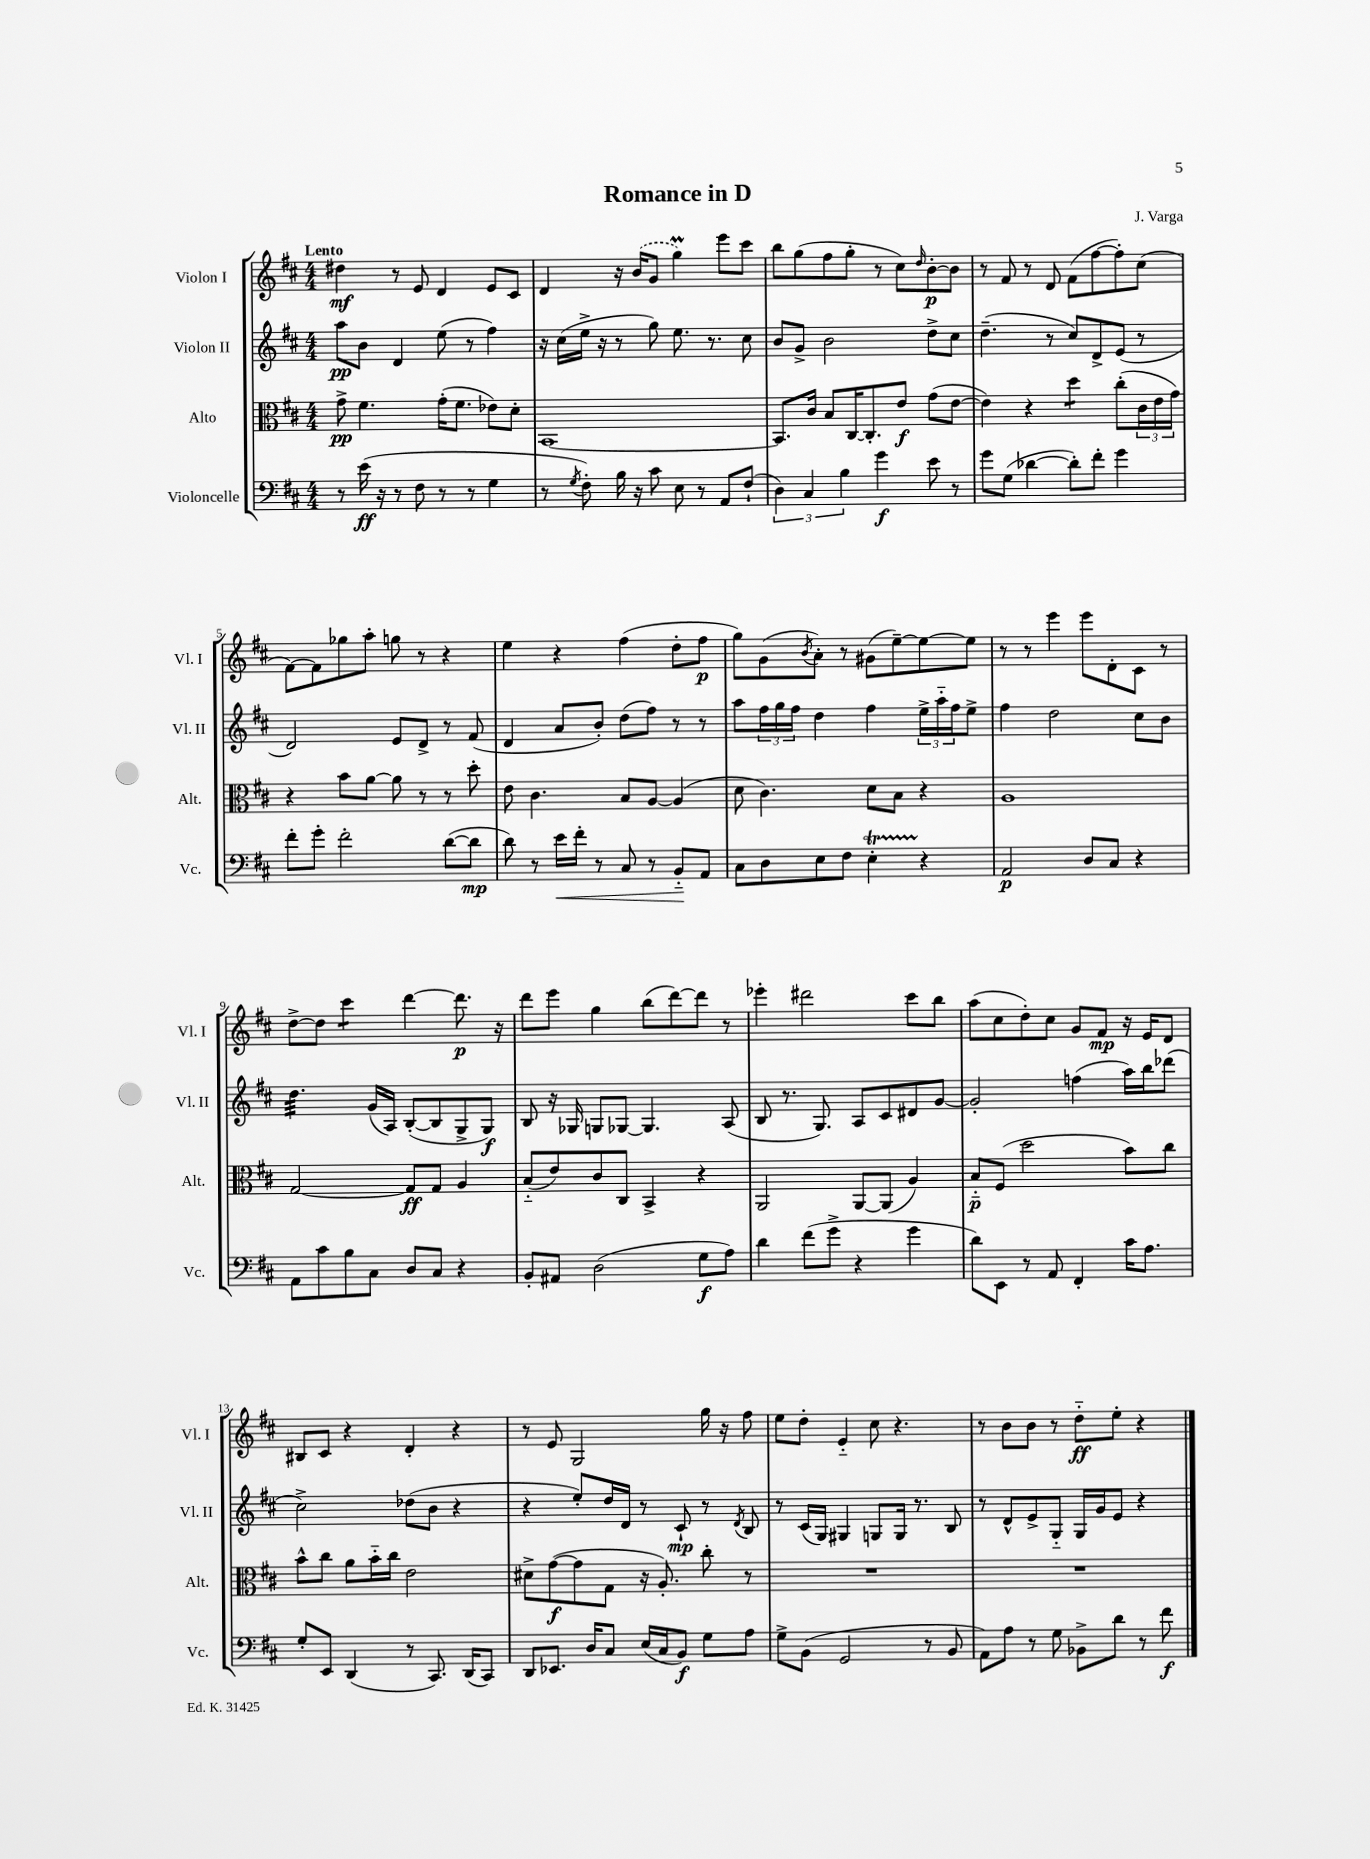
\header { title = "Romance in D" composer = "J. Varga" }
<<
\new StaffGroup <<
\new Staff = "s0" \with { instrumentName = "Violon I" shortInstrumentName = "Vl. I" } {
    \clef treble \key d \major \numericTimeSignature \time 4/4 \tempo "Lento"
    dis''4\mf r8 e'8 d'4 e'8 cis'8 |
    d'4 r16 \once \slurDashed b'16( g'8 g''4\prall) e'''8 cis'''8 |
    b''8 g''8( fis''8 g''8-. r8 cis''8) \grace { d''16 } b'8~-.\p b'8 |
    r8 fis'8 r8 d'8 fis'8( fis''8~ fis''8-.) cis''8( |
    fis'8~) fis'8 ges''8 a''8-. g''8 r8 r4 |
    e''4 r4 fis''4( d''8-. fis''8\p |
    g''8) g'8( \acciaccatura { b'8 } a'8-.) r8 gis'8( e''8~--) e''8~ e''8 |
    r8 r8 e'''4 e'''8 d'8-. cis'8 r8 |
    d''8~-> d''8 cis'''4:8 d'''4~ d'''8.\p r16 |
    d'''8 e'''8 g''4 b''8( d'''8~) d'''8 r8 |
    ees'''4-. dis'''2 cis'''8 b''8 |
    a''8( cis''8 d''8-.) cis''8 g'8 fis'8\mp r16 e'16 d'8 |
    bis8 cis'8 r4 d'4-. r4 |
    r8 e'8 g2 g''16 r16 fis''8 |
    e''8 d''8-. e'4-_ cis''8 r4. |
    r8 b'8 b'8 r8 d''8-_\ff e''8-. r4 \bar "|." |
}
\new Staff = "s1" \with { instrumentName = "Violon II" shortInstrumentName = "Vl. II" } {
    \clef treble \key d \major \numericTimeSignature \time 4/4
    a''8\pp b'8 d'4 e''8( r8 fis''4) |
    r16 cis''16( e''16-> r16 r8 g''8) e''8. r8. cis''8 |
    b'8 g'8-> b'2 d''8-> cis''8 |
    d''4.--( r8 cis''8) d'8-> e'8( r8 |
    d'2) e'8 d'8-> r8 fis'8( |
    d'4 a'8 b'8-.) d''8( fis''8) r8 r8 |
    a''8 \tuplet 3/2 { fis''16 g''16 fis''16 } d''4 fis''4 \tuplet 3/2 { e''16-> a''16-_ fis''16 } e''8-> |
    fis''4 d''2 cis''8 b'8 |
    d''4.:32 g'16( a16) b8~-.( b8 g8-> g8\f) |
    b8 r16 ges16 g8 ges8~ ges4. a8( |
    b8 r8. g8.) a8 cis'8 dis'8 g'8~ |
    g'2-. f''4( a''16) b''16 des'''8( |
    cis''2->) des''8( b'8 r4 |
    r4 e''8-.) d''16 d'16 r8 cis'8-!\mp r8 \acciaccatura { d'8 } b8 |
    r8 cis'16( g16) gis4 g8 g16 r8. b8 |
    r8 d'8-^ e'8-> g8-_ g16 g'16 e'8 r4 \bar "|." |
}
\new Staff = "s2" \with { instrumentName = "Alto" shortInstrumentName = "Alt." } {
    \clef alto \key d \major \numericTimeSignature \time 4/4
    g'8->\pp fis'4. g'16-.( fis'8. ees'8) d'8-. |
    b,1~ |
    b,8. cis'16 b8 cis16~ cis8.-. e'8\f g'8( e'8~ |
    e'4) r4 d''4:8 cis''8-.( \tuplet 3/2 { cis'16 e'16 g'16) } |
    r4 b'8 a'8~ a'8 r8 r8 d''8-. |
    e'8 cis'4. b8 a8~ a4( |
    d'8 cis'4.) d'8 b8 r4 |
    a1 |
    g2~ g8\ff g8 a4 |
    b8-_( e'8) cis'8 cis8 b,4-> r4 |
    a,2 a,8~ a,8( a4) |
    b8-_\p fis8( d''2 b'8) cis''8 |
    b'8-^ cis''8 a'8 b'16-_ cis''16 e'2 |
    dis'8-> g'8~\f( g'8 g8 r16 a8.-.) cis''8-. r8 |
    R1 |
    R1 \bar "|." |
}
\new Staff = "s3" \with { instrumentName = "Violoncelle" shortInstrumentName = "Vc." } {
    \clef bass \key d \major \numericTimeSignature \time 4/4
    r8 e'16\ff( r16 r8 fis8 r8 r8 g4 |
    r8 \acciaccatura { g8 } fis8-.) b16 r16 cis'8 e8 r8 a,8 fis8-!( |
    \tuplet 3/2 { d4) cis4 b4 } g'4\f e'8 r8 |
    g'8 g8( des'4~ des'8-.) fis'8-. g'4 |
    fis'8-. g'8-. fis'2-. d'8~( d'8\mp |
    d'8) r8 e'16\< fis'16-. r8 cis8 r8 b,8-_\! a,8 |
    cis8 d8 e8 fis8 e4-.\startTrillSpan r4\stopTrillSpan |
    a,2\p d8 cis8 r4 |
    a,8 cis'8 b8 cis8 d8 cis8 r4 |
    b,8-. ais,8 d2( g8\f a8) |
    d'4 fis'8( g'8-> r4 g'4 |
    d'8) e,8 r8 a,8 fis,4-. cis'16 a8. |
    g8-. e,8 d,4( r8 cis,8.) d,16( cis,8) |
    d,8 ees,8. d16 cis8 e16( cis16 b,8\f) g8 a8 |
    g8-> b,8( g,2 r8 b,8 |
    a,8) a8 r8 g8 bes,8-> d'8 r8 fis'8\f \bar "|." |
}
>>
>>
